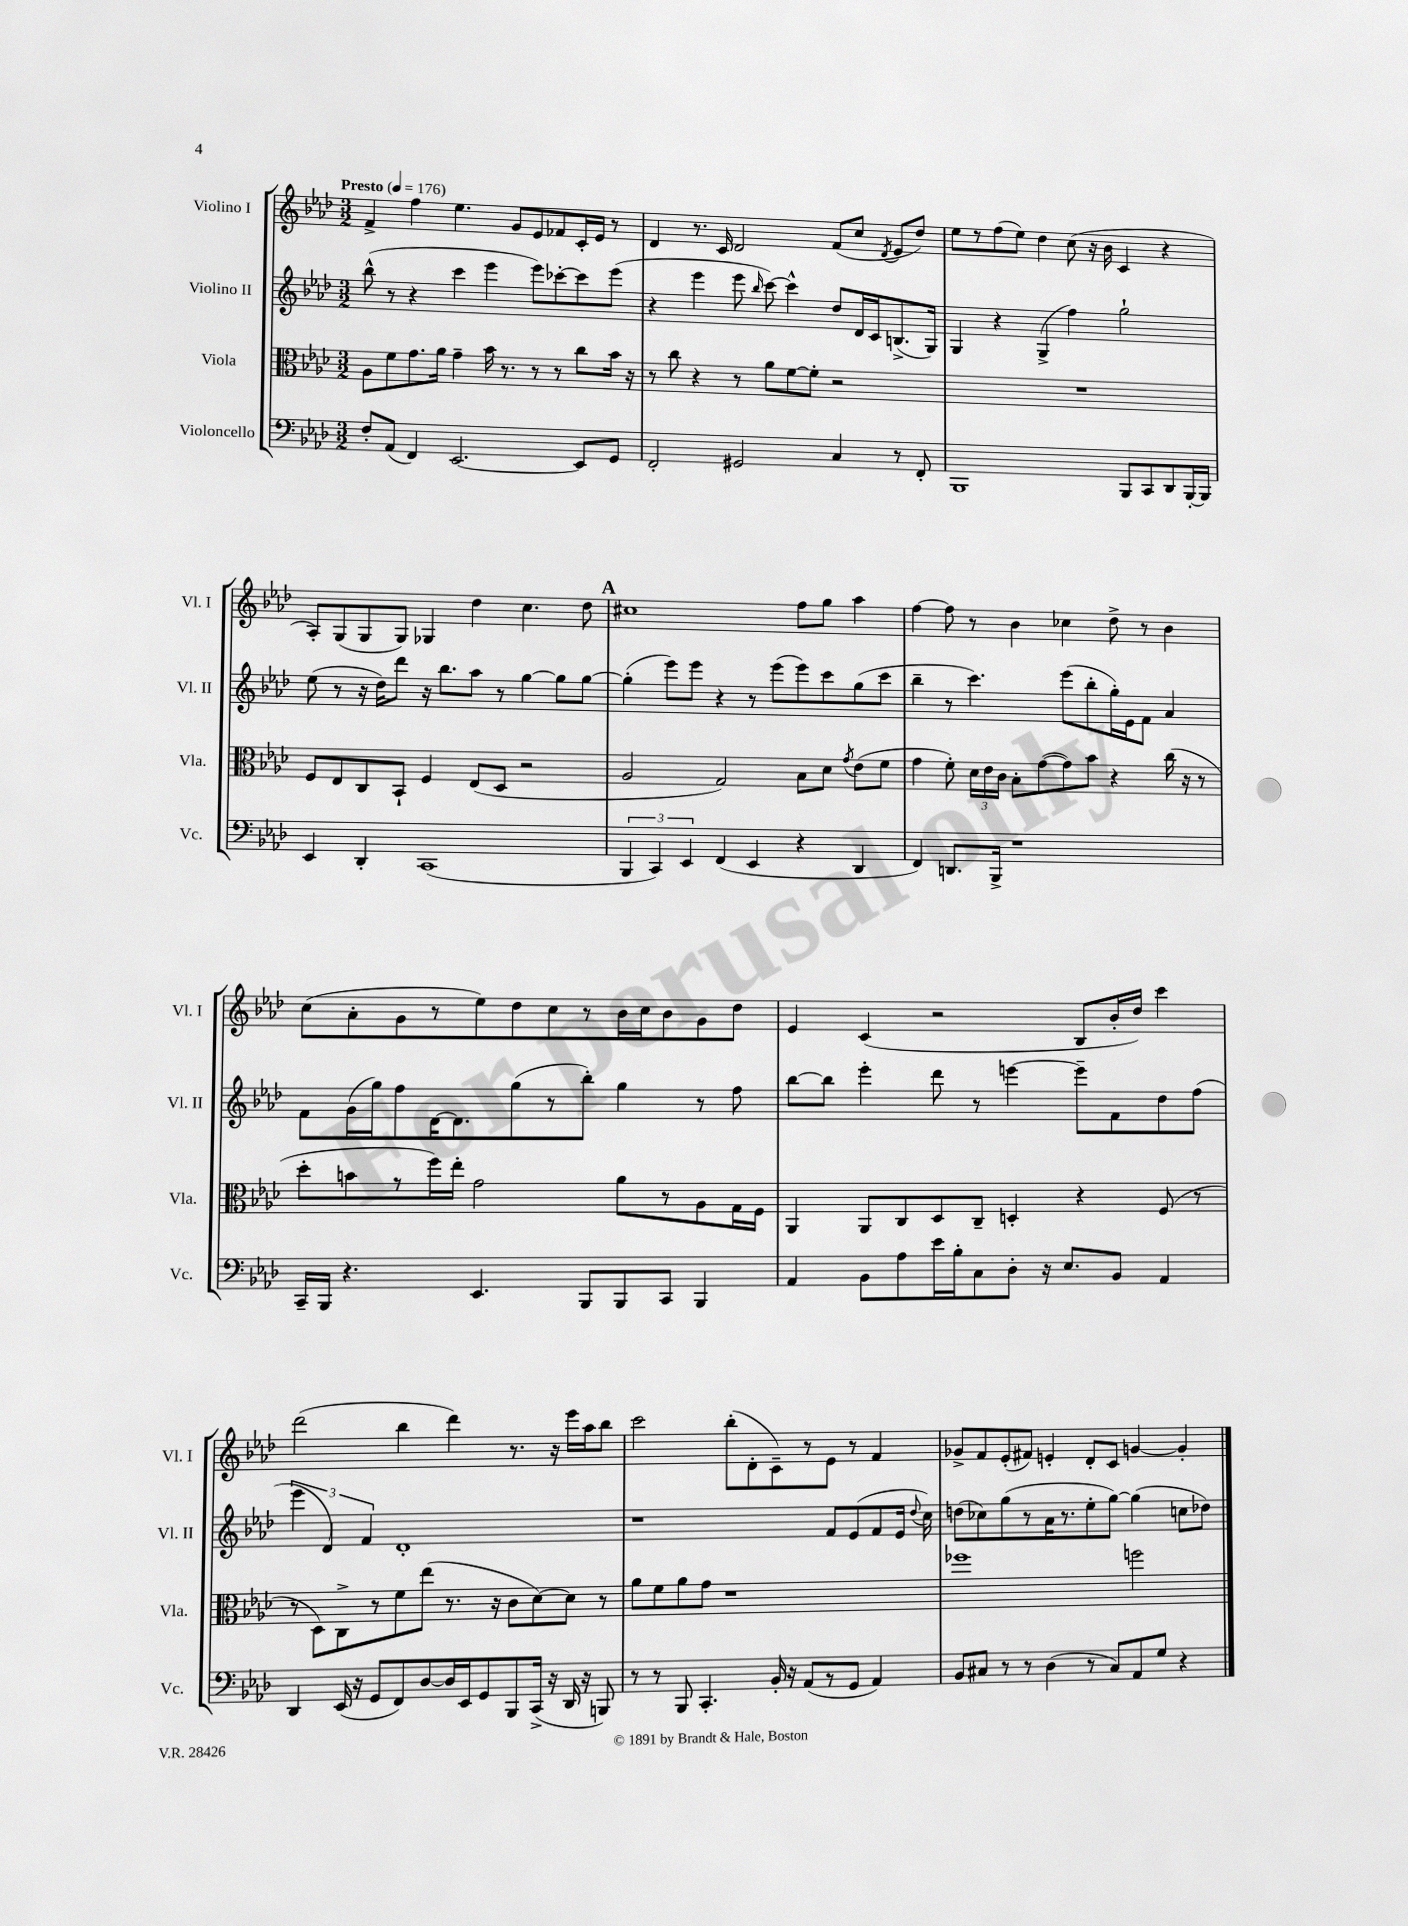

**kern	**kern	**kern	**kern
*part4	*part3	*part2	*part1
*staff4	*staff3	*staff2	*staff1
*I"Violoncello	*I"Viola	*I"Violino II	*I"Violino I
*I'Vc.	*I'Vla.	*I'Vl. II	*I'Vl. I
*clefF4	*clefC3	*clefG2	*clefG2
*k[b-e-a-d-]	*k[b-e-a-d-]	*k[b-e-a-d-]	*k[b-e-a-d-]
*M3/2	*M3/2	*M3/2	*M3/2
*MM176	*MM176	*MM176	*MM176
=1	=1	=1	=1
!	!	!	!LO:TX:a:B:t=Presto
8F'/L	8A-\L	(8bb-^^\	4f^/
(8AA-/J	8f\	8r	.
4FF/)	8.g\	4r	4ff\
.	16a-\Jk	.	.
[2.EE-/	4g~\	4ccc\	4.ee-\
.	16b-\	4eee-\	.
.	8.r	.	.
.	.	.	8g/L
.	8r	8eee-\L)	8e-/
.	8r	[8ccc-X'\	8f-X/
8EE-/L]	8cc\L	8ccc-\]	16c'/L
.	.	.	16e-/JJ
8GG/J	16b-\Jk	(8eee-\J	8r
.	16r	.	.
=2	=2	=2	=2
2FF'/	8r	4r	4d-/
.	8cc\	.	.
.	4r	4eee-\	8.r
.	.	.	16c/
2GG#X/	8r	8eee-\	2d-/
.	.	16qqbb-/	.
.	8a-\L	[8ccc\)	.
.	[8f\	4ccc^^\]	.
.	8f'\J]	.	.
4C/	2r	8dd-/L	(8f/L
.	.	16d-/L	8cc/J
.	.	16c/J	.
.	.	.	8qd-/
8r	.	(8.Bn^/	8e-/L
8FF'/	.	.	8dd-/J)
.	.	16G/Jk)	.
=3	=3	=3	=3
1BBB-	1.r	4G/	8ee-\L
.	.	.	8r
.	.	4r	(8ff\
.	.	.	8ee-\J)
.	.	(4G^/	4dd-\
.	.	4ff\)	(8cc\
.	.	.	16r
.	.	.	16b-\
8BBB-/L	.	2gg`\	4c/
8CC/	.	.	.
8DD-/	.	.	4r
[16BBB-'/L	.	.	.
16BBB-/JJ]	.	.	.
!!LO:LB:g=z
=4	=4	=4	=4
4EE-/	8F/L	(8ee-\	8A-'/L)
.	8E-/	8r	(8G/
4DD-'/	8C/	16r	8G/
.	.	16dd-\KL)	.
.	8BB-`/J	8ddd-\J	8G/J)
(1CC	4F/	16r	4G-X/
.	.	8.bb-\L	.
.	(8E-/L	8aa-\J	4dd-\
.	8D-/J	8r	.
.	2r	[4gg\	4.cc\
.	.	8gg\L]	.
.	.	[8gg\J	8dd-\
!!LO:REH:place=s1:t=A
=5	=5	=5	=5
6BBB-/	2A-/	(4gg'\]	1cc#X
6CC/)	.	.	.
.	.	8eee-\L)	.
6EE-/	.	.	.
.	.	8eee-\J	.
(4FF/	2G/)	4r	.
4EE-/	.	8r	.
.	.	(8eee-\L	.
4r	8B-\L	8eee-\)	8ff\L
.	8d-\J	8ccc\	8gg\J
.	8qg/	.	.
4DD-/	(8e-\L	(8gg\	4aa-\
.	8f\J	8ccc\J	.
=6	=6	=6	=6
4FF/)	4g\	4bb-~\	[4ff\
8.DDn/L	8f'\)	8r	8ff\]
.	24d-\LL	4.ccc\)	8r
.	24e-\	.	.
16BBB-^/Jk	.	.	.
.	24c\JJ	.	.
1r	8B-'\L	.	4b-\
.	([8g\	.	.
.	8g\])	(8eee-\L	4cc-X\
.	8b-\J	8bb-'\	.
.	4r	16gg'\L)	8dd-^\
.	.	16e-\J	.
.	.	8f\J	8r
.	(16cc\	4a-/	4b-\
.	16r	.	.
.	8r	.	.
!!LO:LB:g=z
=7	=7	=7	=7
16CC~/LL	8dd-'\L	8f\L	(8cc\L
16BBB-/JJ	.	.	.
4.r	8bn\	(16g\L	8a-'\
.	.	16gg\J)	.
.	8r	8ff\	8g\
.	16ff\L)	[16d-\K	8r
.	16ee-'\JJ	8.d-\]	.
4.EE-/	2g\	.	8ee-\)
.	.	(8gg\	8dd-\
.	.	8r	8cc\
8BBB-/L	.	8bb-'\J)	8r
8BBB-/	8a-\L	4gg\	16b-\L
.	.	.	16cc\J
8CC/J	8r	.	8b-\
4BBB-/	8A-\	8r	8g\
.	16G\L	8ff\	8dd-\J
.	16F\JJ	.	.
=8	=8	=8	=8
4AA-/	4AA-/	[8bb-\L	4e-/
.	.	8bb-\J]	.
8BB-\L	8AA-/L	4eee-'\	(4c/
8A-\	8C/	.	.
16e-\L	8D-/	8ddd-\	2r
16B-'\J	.	.	.
8C\	8C~/J	8r	.
8D-'\J	4Dn'/	[4eeen\	.
16r	.	.	.
8.E-/L	.	.	.
.	4r	8eee~\L]	8B-/L
8BB-/J	.	8f\	16b-'/L
.	.	.	16dd-/JJ)
4AA-/	(8F/	8dd-\	4ccc\
.	8r	(8ff\J	.
!!LO:LB:g=z
=9	=9	=9	=9
4DD-/	8r	6eee-\	(2ddd-\
.	8D-\L)	.	.
.	.	6d-/)	.
(16EE-/	8C^\	.	.
16r	.	.	.
.	.	6f/	.
8GG/L	8r	.	.
8FF/)	8f\	1d-'	4bb-\
[8D-/	(8ee-\J	.	.
16D-/L]	8.r	.	4ddd-\)
16EE-/J	.	.	.
8GG/	.	.	.
.	16r	.	.
8BBB-/	8c\L	.	8.r
(16CC^/Jk	[8d-\)	.	.
16r	.	.	16r
16DD-/	8d-\J]	.	16eee-\LL
16r	.	.	16aa-\J
8BBBn/)	8r	.	8bb-\J
=10	=10	=10	=10
8r	8a-\L	1r	2ccc\
8r	8f\	.	.
8BBB-/	8a-\	.	.
4.CC'/	8g\J	.	.
.	1r	.	(8bb-'\L
.	.	.	8d-'\
16BB-'/	.	.	8c~\)
16r	.	.	.
(8AA-/L	.	.	8r
8r	.	8f/L	8e-\J
8GG/J	.	(8e-/	8r
4AA-/)	.	8f/	4f/
.	.	16e-/Jk	.
.	.	8qqdd-/	.
.	.	16cc\)	.
=11	=11	=11	=11
8BB-/L	1ff-X	(8ddn\L	8g-X^/L
8C#X/J	.	8cc-X\)	8f/
8r	.	(8gg\	(8e-'/
8r	.	8r	8f#X/J)
(4D-\	.	16a-\K	4en'/
.	.	8.r	.
8r	.	8ee-'\	8d-'/L
8C#/L)	.	[8gg\J)	8c/J
8AA-/	2ffn\	(4gg\]	[4gn/
8G/J	.	.	.
4r	.	8ccn\L	4g'/]
.	.	8dd-X\J)	.
==	==	==	==
*-	*-	*-	*-
